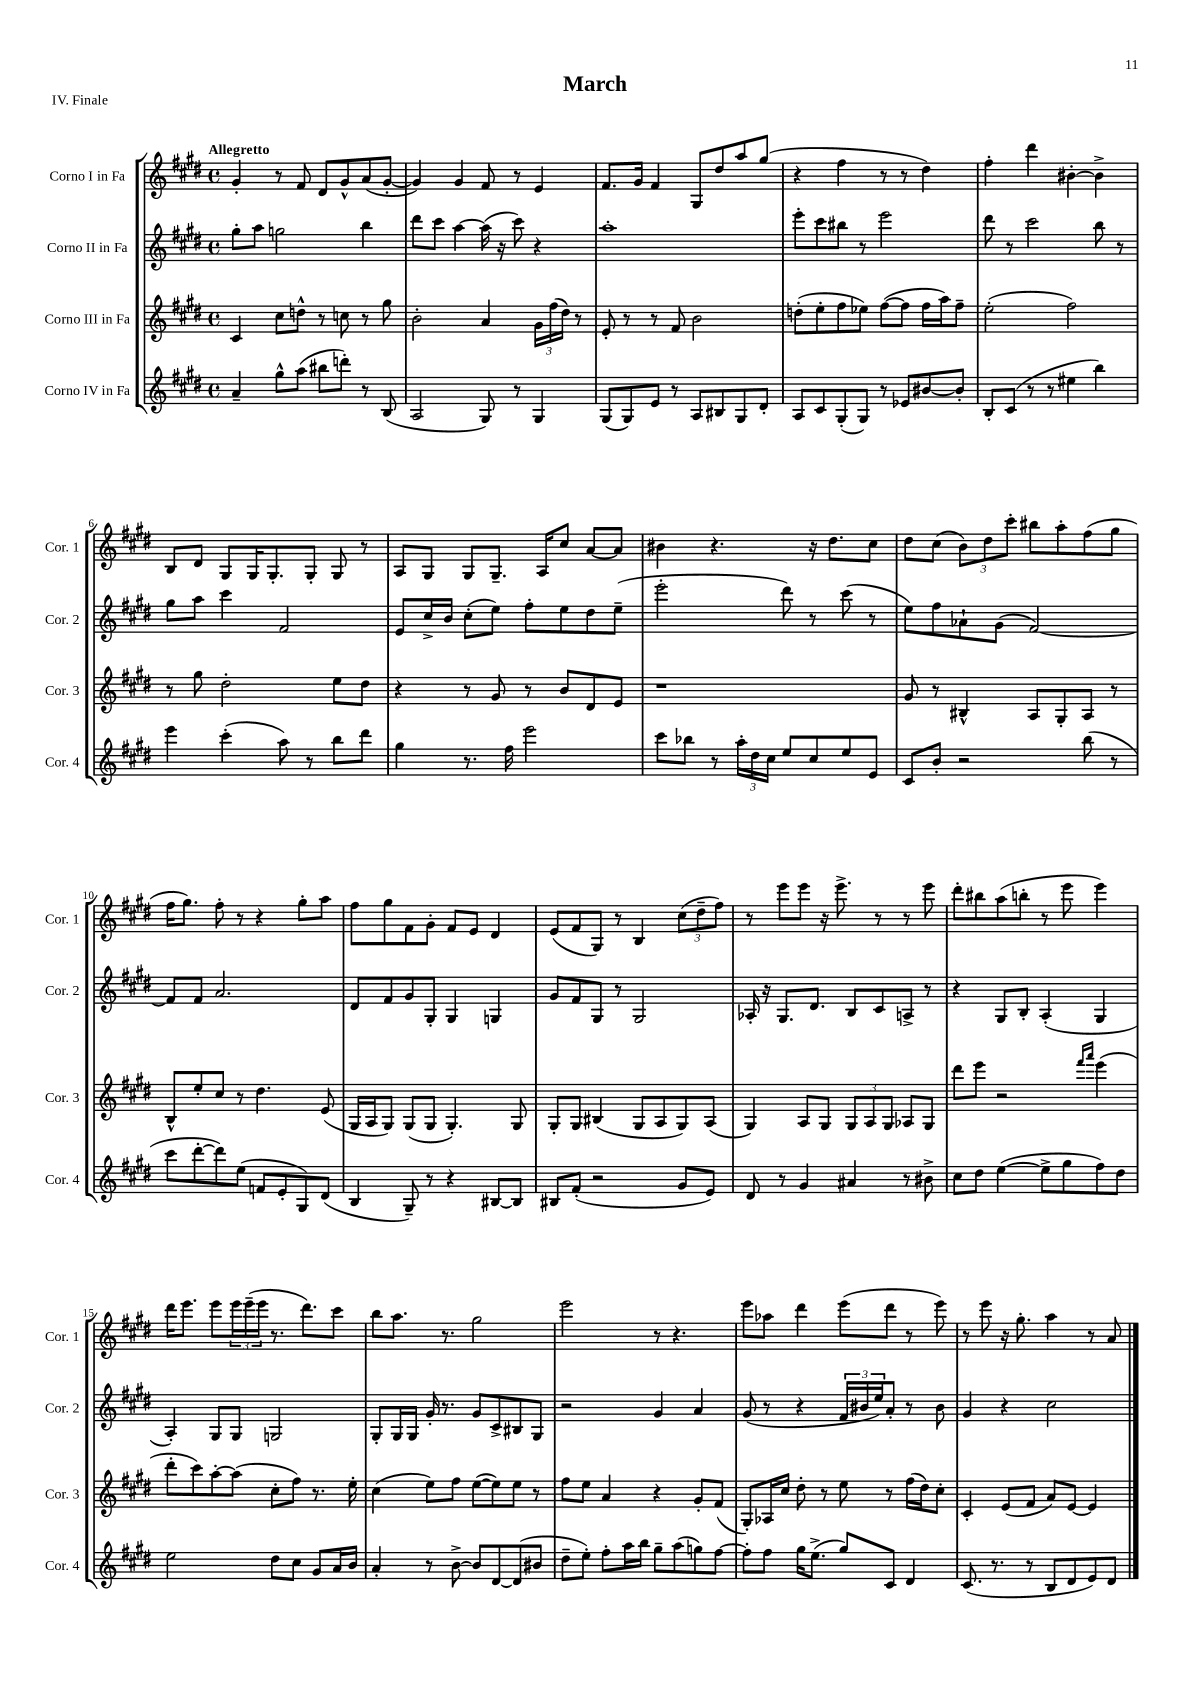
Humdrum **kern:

**kern	**kern	**kern	**kern
*staff4	*staff3	*staff2	*staff1
*clefG2	*clefG2	*clefG2	*clefG2
*k[f#c#g#d#]	*k[f#c#g#d#]	*k[f#c#g#d#]	*k[f#c#g#d#]
*M4/4	*M4/4	*M4/4	*M4/4
*met(c)	*met(c)	*met(c)	*met(c)
4a~	4c#	8gg#'	4g#'
.	.	8aa	.
8gg#^^	8cc#	2gg	8r
(8aa	8dd^^	.	8f#
8bb#	8r	.	8d#
8ddd')	8cc	.	8g#^^
8r	8r	4bb	(8a
(8B	8gg#	.	[8g#'
=	=	=	=
2A	2b'	8ddd#	4g#])
.	.	8ccc#	.
.	.	[4aa	4g#
8G#)	4a	(16aa]	8f#
.	.	16r	.
8r	.	8ccc#)	8r
4G#	24g#	4r	4e
.	(24ff#	.	.
.	24dd#)	.	.
.	8r	.	.
=	=	=	=
(8G#	8e'	1aa'	8.f#
8G#)	8r	.	.
.	.	.	16g#
8e	8r	.	4f#
8r	8f#	.	.
8A	2b	.	8G#
8B#	.	.	8dd#
8G#	.	.	8aa
8d#'	.	.	(8gg#
=	=	=	=
8A	(8dd'	8eee'	4r
8c#	8ee'	8ccc#	.
(8G#'	8ff#	8bb#	4ff#
8G#)	8ee-)	8r	.
8r	([8ff#	2eee	8r
8e-	8ff#]	.	8r
[8b#	16ff#	.	4dd#)
.	16aa)	.	.
8b#']	8ff#~	.	.
=	=	=	=
8B'	(2ee'	8ddd#	4ff#'
(8c#	.	8r	.
8r	.	2ccc#	4ddd#
8r	.	.	.
4ee#	2ff#)	.	[4b#'
4bb)	.	8bb	4b#^]
.	.	8r	.
=	=	=	=
4eee	8r	8gg#	8B
.	8gg#	8aa	8d#
(4ccc#'	2dd#'	4ccc#	8G#
.	.	.	16G#
.	.	.	8.G#'
8aa)	.	2f#	.
8r	.	.	8G#'
8bb	8ee	.	8G#
8ddd#	8dd#	.	8r
=	=	=	=
4gg#	4r	8e	8A
.	.	16cc#^	8G#
.	.	16b	.
8.r	8r	(8cc#'	8G#
.	8g#	8ee)	8.G#~
16ff#	.	.	.
2eee	8r	8ff#'	.
.	.	.	16A
.	8b	8ee	8cc#
.	8d#	8dd#	[8a
.	8e	(8ee~	8a]
=	=	=	=
8ccc#	1r	2eee'	4b#
8bb-	.	.	.
8r	.	.	4.r
24aa'	.	.	.
24dd#	.	.	.
24cc#	.	.	.
8ee	.	8ddd#)	.
8cc#	.	8r	16r
.	.	.	8.dd#
8ee	.	(8ccc#	.
8e	.	8r	8cc#
=	=	=	=
8c#	8g#	8ee)	8dd#
8b'	8r	8ff#	(8cc#
2r	4B#^^	8a-`	12b)
.	.	.	12dd#
.	.	(8g#	.
.	.	.	12ccc#'
.	8A	[2f#)	8bb#
.	8G#'	.	8aa'
(8bb	8A	.	(8ff#
8r	8r	.	8gg#
=	=	=	=
8ccc#	8B^^	8f#]	16ff#
.	.	.	8.gg#)
[8ddd#'	8ee'	8f#	.
8ddd#])	8cc#	2.a	8ff#'
(8ee	8r	.	8r
8f	4.dd#	.	4r
8e'	.	.	.
8G#)	.	.	8gg#'
(8d#	(8e	.	8aa
=	=	=	=
4B	16G#	8d#	8ff#
.	16A	.	.
.	8G#)	8f#	8gg#
8G#~)	(8G#	8g#	8f#
8r	8G#	8G#'	8g#'
4r	4.G#')	4G#	8f#
.	.	.	8e
[8B#	.	4G	4d#
8B#]	8G#	.	.
=	=	=	=
8B#	8G#'	8g#	(8e
(8f#'	8G#	8f#	8f#
2r	(4B#	8G#	8G#)
.	.	8r	8r
.	8G#	2G#	4B
.	8A	.	.
8g#	8G#)	.	(12cc#
.	.	.	12dd#~
8e)	(8A	.	.
.	.	.	12ff#)
=	=	=	=
8d#	4G#)	16A-'	8r
.	.	16r	.
8r	.	8.G#	8eee
4g#	8A	.	8eee
.	.	8.d#	.
.	8G#	.	16r
.	.	.	8.eee^
4a#	12G#	8B	.
.	12A	.	.
.	.	8c#	8r
.	12G#	.	.
8r	8A-	8A^	8r
8b#^	8G#	8r	8eee
=	=	=	=
8cc#	8ddd#	4r	8ddd#'
8dd#	8eee	.	8bb#
([4ee	2r	8G#	(8aa
.	.	8B'	8bb'
8ee^]	.	(4A'	8r
8gg#	.	.	8eee
.	16qqfff#	.	.
.	16qqaaa	.	.
8ff#)	(4eee	4G#	4eee)
8dd#	.	.	.
=	=	=	=
2ee	8ddd#'	4A')	16ddd#
.	.	.	8.eee
.	8ccc#)	.	.
.	[8aa'	8G#	8eee
.	(8aa]	8G#	24eee
.	.	.	(24eee~
.	.	.	24eee
8dd#	8cc#'	2G	8.r
8cc#	8ff#)	.	.
.	.	.	8.ddd#)
8g#	8.r	.	.
16a	.	.	8ccc#
16b	16ee'	.	.
=	=	=	=
4a'	(4cc#	8G#'	8bb
.	.	16G#	8.aa
.	.	16G#	.
8r	8ee)	16g#'	.
.	.	8.r	8.r
[8b^	8ff#	.	.
8b]	([8ee	8g#	2gg#
[8d#	8ee])	8c#^	.
(8d#]	8ee	8B#	.
8b#	8r	8G#	.
=	=	=	=
8dd#~	8ff#	2r	2eee
8ee')	8ee	.	.
8ff#'	4a	.	.
16aa	.	.	.
16bb	.	.	.
8gg#~	4r	4g#	8r
(8aa	.	.	4.r
8gg)	8g#'	4a	.
[8ff#	(8f#	.	.
=	=	=	=
8ff#']	8G#')	(8g#	8eee
8ff#	16A-	8r	8aa-
.	16cc#	.	.
16gg#	8dd#'	4r	4ddd#
(8.ee^	.	.	.
.	8r	.	.
8gg#)	8ee	24f#	(8eee
.	.	24b#	.
.	.	24ee)	.
8c#	8r	8a'	8ddd#
4d#	(16ff#	8r	8r
.	16dd#)	.	.
.	8cc#'	8b#	8eee)
=	=	=	=
(8.c#	4c#'	4g#	8r
.	.	.	8eee
8.r	.	.	.
.	(8e	4r	16r
.	.	.	8.gg#'
8r	8f#	.	.
8B	8a)	2cc#	4aa
8d#	[8e	.	.
8e)	4e]	.	8r
8d#	.	.	8a
==	==	==	==
*-	*-	*-	*-
